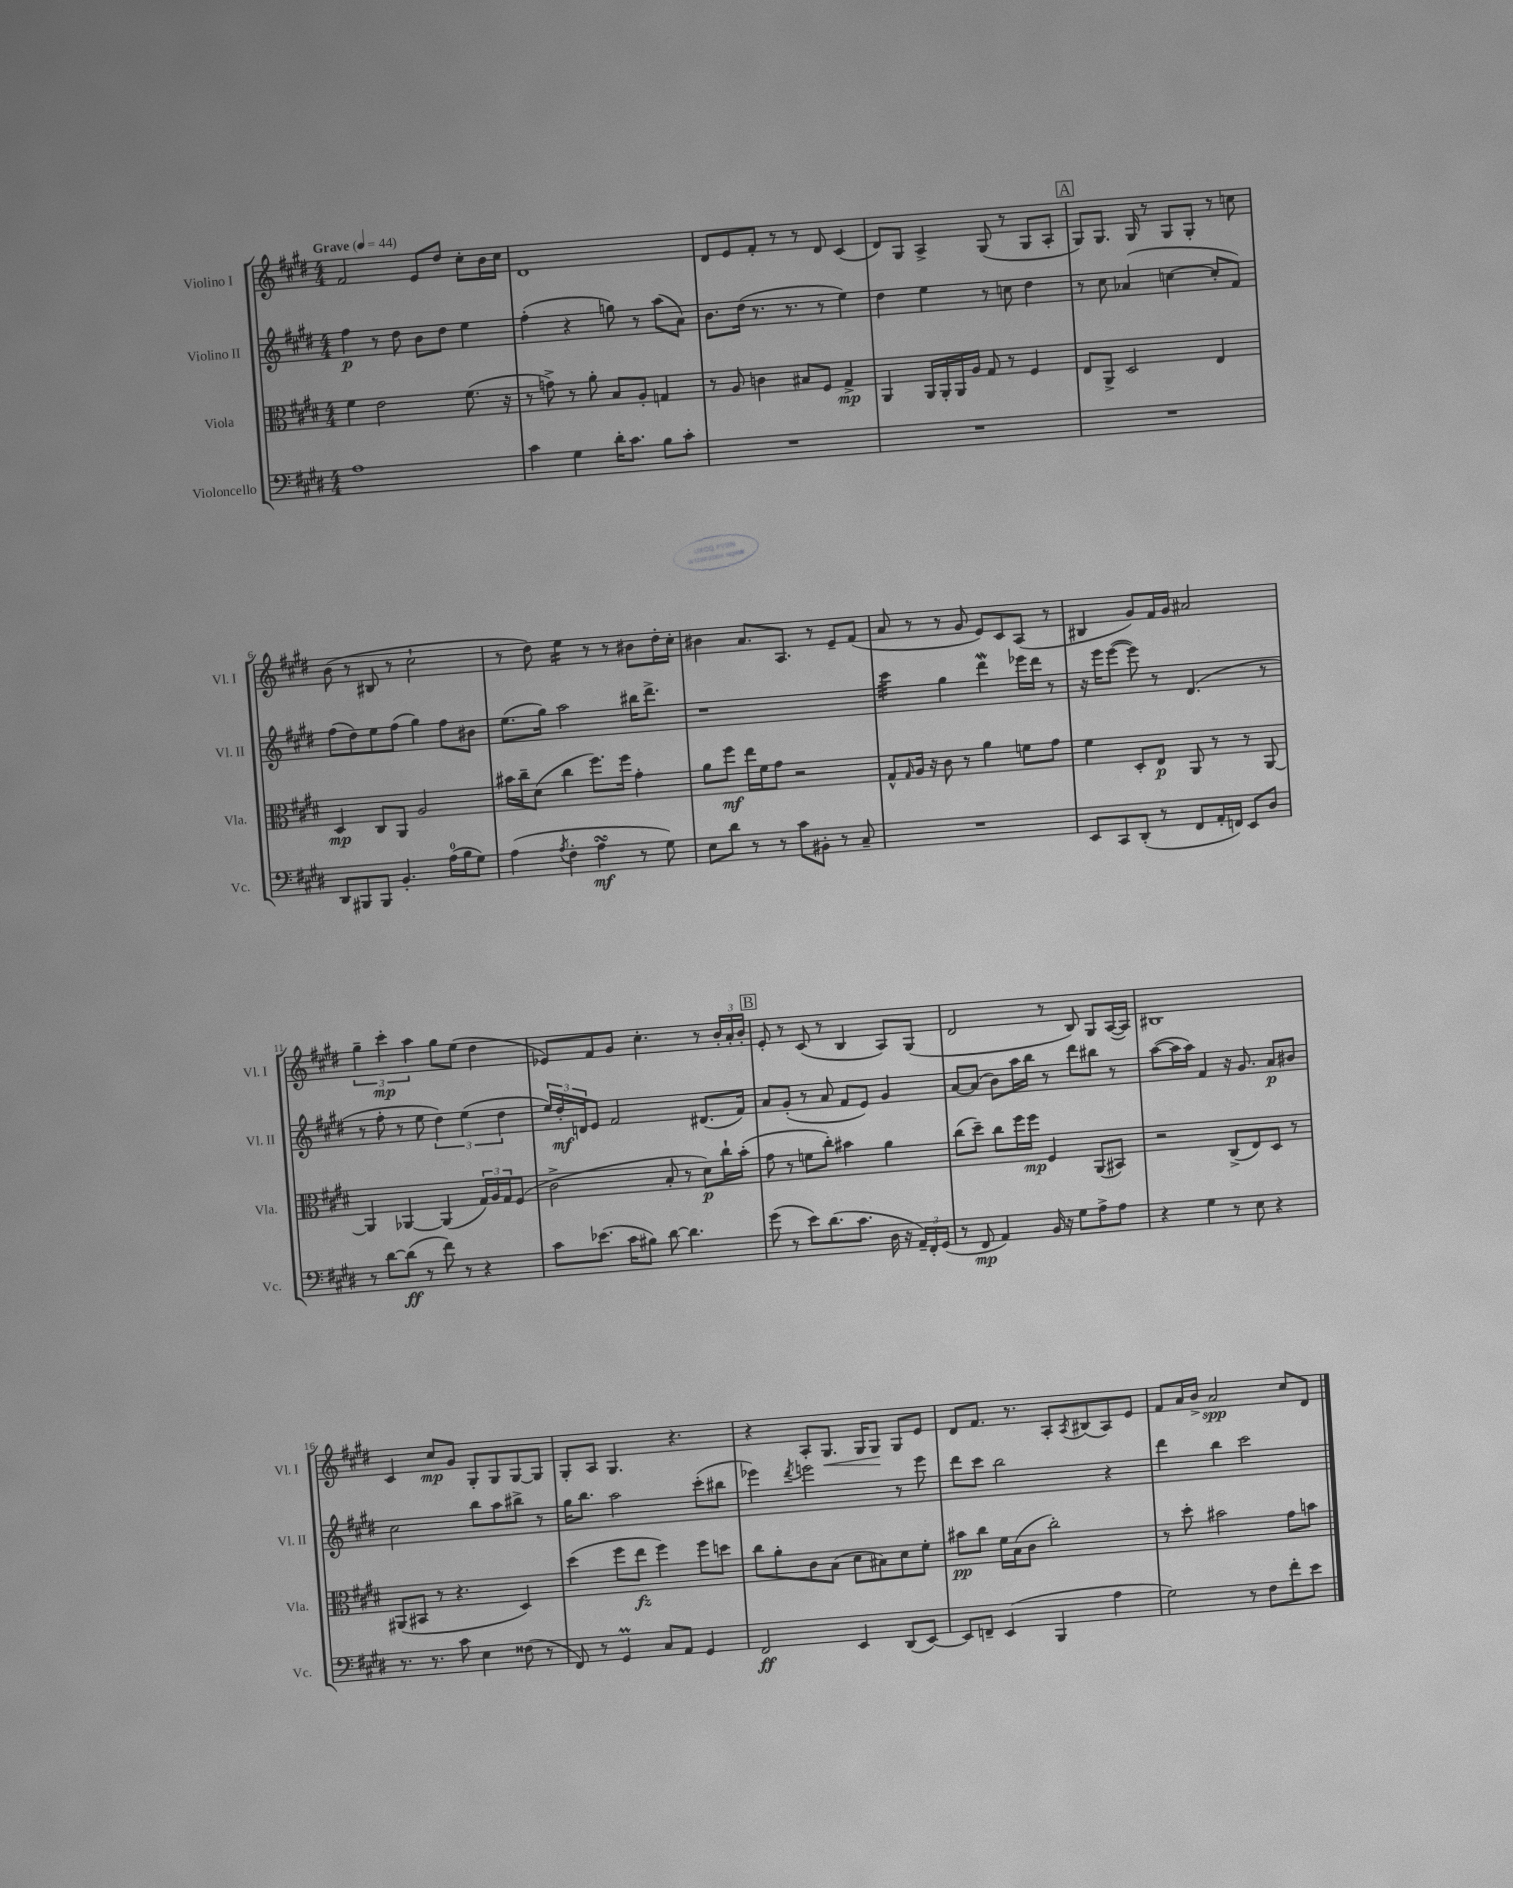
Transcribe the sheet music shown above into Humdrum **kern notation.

**kern	**kern	**kern	**kern
*staff4	*staff3	*staff2	*staff1
*clefF4	*clefC3	*clefG2	*clefG2
*k[f#c#g#d#]	*k[f#c#g#d#]	*k[f#c#g#d#]	*k[f#c#g#d#]
*M4/4	*M4/4	*M4/4	*M4/4
*MM44	*MM44	*MM44	*MM44
1A	4f#\	4ff#\	2f#/
.	2e\	8r	.
.	.	8dd#\	.
.	.	8b\L	8e/L
.	.	8dd#\J	8dd#/J
.	(8.f#\	4ee\	8cc#'\L
.	.	.	16b\L
.	16r	.	16cc#\JJ
=	=	=	=
4c#\	8r	(4ff#'\	1d#
.	8g^\)	.	.
4G#\	8r	4r	.
.	8a'\	.	.
16d#'\LK	8B/L	8gg\)	.
8.c#\J	.	.	.
.	8A'/J	8r	.
8B\L	4G/	(8aa\L	.
8c#'\J	.	8a\J)	.
=	=	=	=
1r	8r	8.b\L	8d#/L
.	8A/	.	8e/
.	.	(16dd#\Jk	.
.	4c\	8.r	8f#'/J
.	.	.	8r
.	.	8.r	.
.	8B#/L	.	8r
.	8F#/J	8r	8d#/
.	4G#^/	4ee\)	(4c#/
=	=	=	=
1r	4AA/	4dd#\	8d#/L)
.	.	.	8G#/J
.	16AA/LL	4ee\	4A^/
.	16AA'/	.	.
.	16AA/	.	.
.	16A/JJ	.	.
.	8G#/	8r	(8G#/
.	8r	8cc\	8r
.	4F#/	4dd#\	8G#/L
.	.	.	8A'/J
=	=	=	=
1r	8E/L	8r	8G#/L)
.	8AA^/J	8cc#\	8.G#/J
.	2D#/	(4a-/	.
.	.	.	16G#/
.	.	.	8r
.	.	[4cc\	8G#/L
.	.	.	8G#'/J
.	4E/	8cc'/]L	8r
.	.	8f#/J)	8cc\
=	=	=	=
8DD#/L	4D#/	(8ff#\L	(8b\
8BBB#/	.	8dd#\)	8r
8BBB#/J	8C#/L	8ee\	8B#/
4.BB'/	8AA/J	(8ff#\J	8r
.	2A/	4gg#\)	2cc#`\
(16A\LL	.	8ff#\L	.
16B\J	.	.	.
8G#\J)	.	8b#\J	.
=	=	=	=
(4A\	16b#\LL	(8.ee\L	8r
.	16cc#~\J	.	.
.	(8d#\J	.	8dd#\)
.	.	16gg#\Jk)	.
8qA/	.	.	.
4F#'\	4cc#\	2aa\	4ee\
4A\	8.ff#\L)	.	8r
.	.	.	8r
.	16ff#\Jk	.	.
8r	4g#'\	16bb#\LK	8b#\L
.	.	8.ddd#^\J	.
8G#\)	.	.	16dd#'\L
.	.	.	16cc#'\JJ
=	=	=	=
8E\L	8a\L	1r	4b#\
8d#\J	8ff#\J	.	.
8r	16ee\LL	.	8.a/L
.	16f#\J	.	.
8r	8g#\J	.	.
.	.	.	8.A/J
8c#\L	2r	.	.
8BB#'\J	.	.	8r
8r	.	.	8e~/L
8C#~/	.	.	(8f#/J
=	=	=	=
1r	8G#^^/L	4ccc#\	8a/
.	16qqG#/	.	.
.	16A/Jk	.	8r
.	16r	.	.
.	8c#\	4gg#\	8r
.	8r	.	8g#/
.	4a\	4ddd#\	8e/L)
.	.	.	8c#/
.	8f\L	16eee-\LL	(8A/J
.	.	16ddd#\JJ	.
.	8g#\J	8r	8r
=	=	=	=
8EE/L	4f#\	16r	4B#/
.	.	16eee\LK	.
8CC#/	.	([8eee\J	.
(8DD#'/J	8D#'/L	8eee\])	8g#/L)
8r	8E/J	8r	16f#/L
.	.	.	16g#/JJ
8FF#/L	8AA/	(4.d#/	2a#/
16AA'/L	8r	.	.
16FF/JJ)	.	.	.
8EE/L	8r	.	.
8D#/J	[8AA/	8r	.
=	=	=	=
8r	4AA/]	8r	6gg#~\
[8d#\L	.	8ff#'\	.
.	.	.	6ccc#'\
(8d#\]J	[4AA-/	8r	.
.	.	.	6aa\
8r	.	8ee\	.
8f#\)	(4AA-/]	6dd#\)	8gg#\L
8r	.	.	(8ee\J
.	.	(6ee\	.
4r	24G#/LL)	.	4dd#\
.	24A/	.	.
.	24G#/J	6dd#\	.
.	(8F#/J	.	.
=	=	=	=
8c#\L	2c#^\	24ee/LL)	8e-/L)
.	.	24dd#'/	.
.	.	24d/J	.
(8.e-\J	.	8e/J	8f#/
.	.	2f#/	8g#/J
16c#\LK	.	.	.
8B#\J)	.	.	4.cc#'\
[8d#\	8B'/	.	.
4.d#\]	8r	.	.
.	8d#\L)	(8.d#/L	8r
.	16cc#`\L	.	24b'/LL
.	.	.	24a'/
.	(16b'\JJ	16f#/Jk)	.
.	.	.	24b'/JJ
=	=	=	=
(8g#\	8g#\	8a/L	8e'/
8r	8r	(8g#'/J	8r
8e\L)	8f\L	8r	(8c#/
(8.d#\	8cc#'\J)	8a/	8r
.	4b#\	8f#/L	4B/
8.c#\J	.	.	.
.	.	8e/J)	.
16D#\	4a\	4g#/	8A/L)
16r	.	.	.
24AA~/LL)	.	.	(8G#/J
24FF#'/	.	.	.
(24GG#/JJ	.	.	.
=	=	=	=
8r	(8cc#\L	[8a/L	2d#/
8FF#/	8dd#~\J)	(8a/]J	.
4AA/)	8cc#\L	8b\L)	.
.	16ff#\L	16aa\L	.
.	16ff#\JJ	16bb\JJ	.
16BB/	4F#/	8r	8r
16r	.	.	.
8G#\L	.	8ddd#\L	8B/)
8A^\	(8AA/L	8bb#\J	8G#/L
8A\J	8BB#/J)	8r	([16A/L
.	.	.	16A/]JJ)
=	=	=	=
4r	2r	([8aa\L	1B#
.	.	16aa\]L	.
.	.	16aa\JJ)	.
4G#\	.	4f#/	.
8r	(8C#^/L	16r	.
.	.	8.g#/	.
8E\	8E/)	.	.
4r	8D#/J	8a/L	.
.	8r	8b#/J	.
=	=	=	=
8.r	(8AA#/L	2cc#\	4c#/
.	8BB#/J	.	.
8.r	.	.	.
.	8r	.	8cc#/L
8c#\	4.r	.	8g#/J
4E\	.	8bb\L	8G#'/L
.	.	8aa\	8G#/
(8F##\	4D#/)	8bb#^\J	[8G#/
8r	.	8r	8G#/]J
=	=	=	=
8FF#/)	(4dd#\	16gg#\LK	8G#'/L
.	.	8.bb\J	.
8r	.	.	8A/J
4GG#/	8ff#\L	2aa\	4.G#/
.	8ee\J	.	.
8C#/L	4ff#\)	.	.
8AA/J	.	.	4.r
4GG#/	8ff#\L	(8ccc#'\L	.
.	8dd\J	8bb#\J	.
=	=	=	=
2FF#/	8cc#\L	4eee-\)	4r
.	8a'\	.	.
.	.	8qddd#/	.
.	8c#\	2eee\	8A'/L
.	(8B\J	.	8.G#/J
4EE/	8d#\L	.	.
.	.	.	16G#/LK
.	8B#\)	.	8G#/J
(8DD#/L	8d#\	8r	8G#/L
[8EE/J)	8f#'\J	8eee\	8e/J
=	=	=	=
8EE/]L	8b#\L	8ddd#\L	8d#/L
8FF~/J	8cc#\J	8ccc#\J	8.f#/J
(4EE/	16f#\LL	2bb\	.
.	(16B\J	.	8.r
.	8c#\J	.	.
4BBB/	2cc#'\)	.	8A'/L
.	.	.	8qA/
.	.	.	(8B#/
4A\	.	4r	8A/)
.	.	.	8e/J
=	=	=	=
2G#\)	8r	4ddd#\	8f#/L
.	8dd#'\	.	16a/L
.	.	.	16b^/JJ
.	2b#\	4bb\	2a/
8r	.	2ccc#\	.
8F#\L	.	.	.
8f#'\	8g#\L	.	8cc#/L
8e\J	8b\J	.	8d#/J
==	==	==	==
*-	*-	*-	*-
